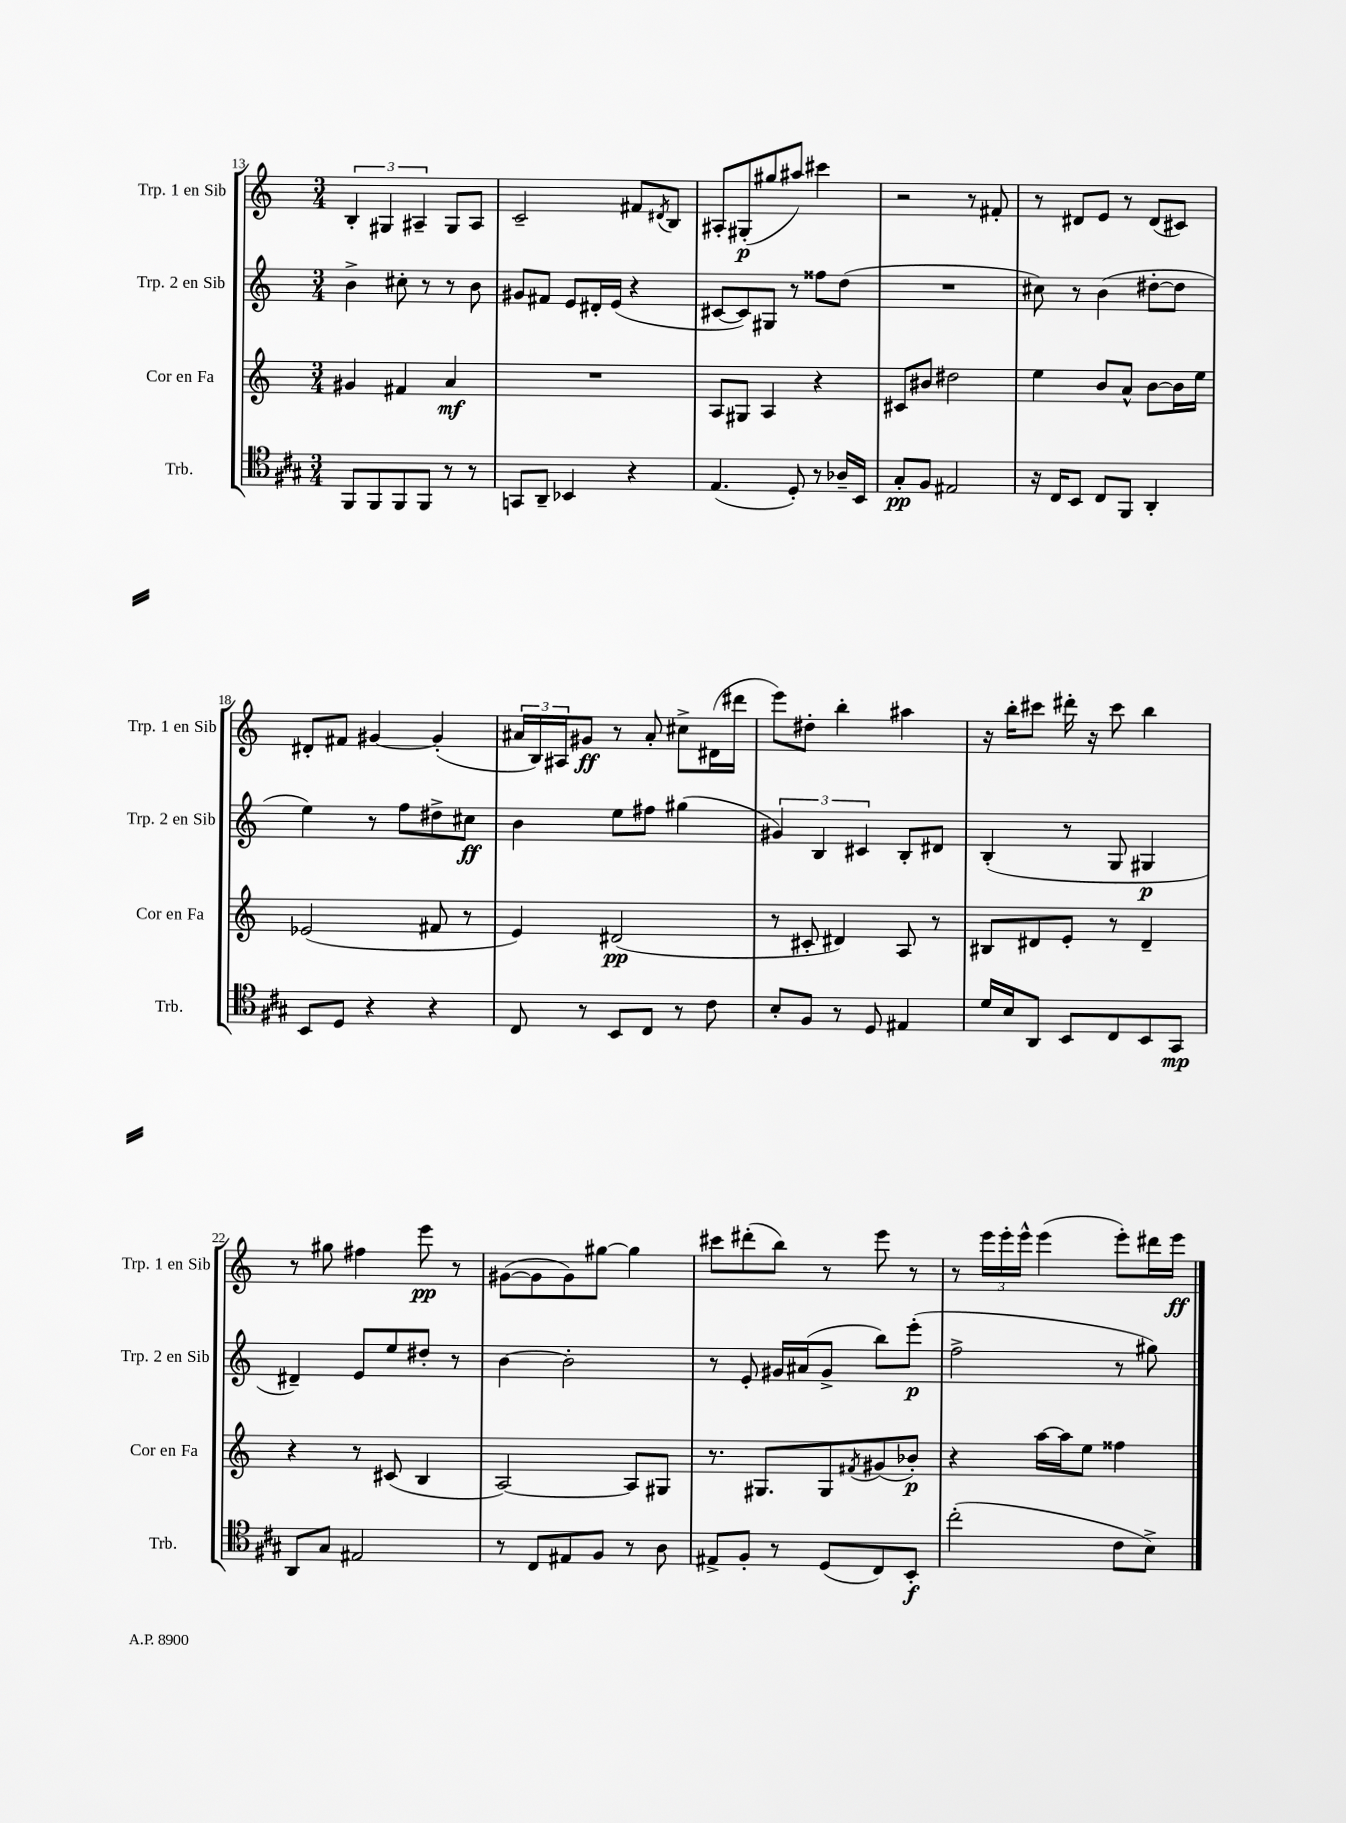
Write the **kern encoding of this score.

**kern	**kern	**kern	**kern
*staff4	*staff3	*staff2	*staff1
*clefC4	*clefG2	*clefG2	*clefG2
*k[f#c#g#]	*k[]	*k[]	*k[]
*M3/4	*M3/4	*M3/4	*M3/4
8FF#	4g#	4b^	6B'
8FF#	.	.	.
.	.	.	6G#
8FF#	4f#	8cc#'	.
.	.	.	6A#~
8FF#	.	8r	.
8r	4a	8r	8G#
8r	.	8b	8A#
=	=	=	=
8GG	2.r	8g#	2c~
8AA~	.	8f#	.
4BB-	.	8e	.
.	.	16d#'	.
.	.	(16e	.
4r	.	4r	8f#
.	.	.	8qd#
.	.	.	8B
=	=	=	=
(4.E	8A	[8c#	8A#'
.	8G#	8c#])	(8G#'
.	4A	8G#	8gg#
8D')	.	8r	8aa#)
8r	4r	8ff##	4ccc#
16A-~	.	(8dd	.
16BB	.	.	.
=	=	=	=
8G#'	8c#	2.r	2r
8F#	8b#	.	.
2E#	2dd#	.	.
.	.	.	8r
.	.	.	8f#'
=	=	=	=
16r	4ee	8cc#)	8r
16C#	.	.	.
8BB	.	8r	8d#
8C#	8b	(4b	8e
8FF#	8a^^	.	8r
4AA'	[8b	[8dd#'	(8d#
.	16b]	8dd#]	8c#)
.	16ee	.	.
=	=	=	=
8BB	(2e-	4ee)	8d#'
8D	.	.	8f#
4r	.	8r	[4g#
.	.	8ff	.
4r	8f#	8dd#^	(4g#']
.	8r	8cc#	.
=	=	=	=
8C#	4e)	4b	24a#
.	.	.	24B)
.	.	.	24A#
8r	.	.	8g#
8BB	(2d#	8ee	8r
8C#	.	8ff#	8a#'
8r	.	(4gg#	8cc#^
8c#	.	.	(16d#
.	.	.	16ddd#
=	=	=	=
8B'	8r	6g#)	8eee)
8F#	8c#'	.	8dd#'
.	.	6B	.
8r	4d#)	.	4bb'
.	.	6c#	.
8D	.	.	.
4E#	8A	8B'	4aa#
.	8r	8d#	.
=	=	=	=
16d	8B#	(4B'	16r
16B	.	.	16bb'
8AA	8d#	.	8ccc#
8BB	8e'	8r	16ddd#'
.	.	.	16r
8C#	8r	8G	8ccc#
8BB	4d#~	4G#	4bb
8GG#	.	.	.
=	=	=	=
8AA	4r	4d#~)	8r
8G#	.	.	8gg#
2E#	8r	8e	4ff#
.	(8c#	8ee	.
.	4B	8dd#'	8eee
.	.	8r	8r
=	=	=	=
8r	[2A)	[4b	([8g#
8C#	.	.	8g#]
8E#	.	2b']	8g#)
8F#	.	.	[8gg#
8r	8A]	.	4gg#]
8A	8G#	.	.
=	=	=	=
8E#^	8.r	8r	8ccc#
8F#'	.	8e'	(8ddd#'
.	8.G#	.	.
8r	.	16g#	8bb)
.	.	(16a#	.
(8D	8G#	8g#^	8r
.	8qf#	.	.
8C#)	(8g#	8bb)	8eee
8BB'	8b-')	(8eee'	8r
=	=	=	=
(2cc#'	4r	2ff^	8r
.	.	.	24eee
.	.	.	24eee'
.	.	.	24eee^^
.	[16aa	.	(4eee
.	16aa]	.	.
.	8ee	.	.
8c#	4ff##	8r	8eee')
8B^)	.	8gg#)	16ddd#
.	.	.	16eee
==	==	==	==
*-	*-	*-	*-
